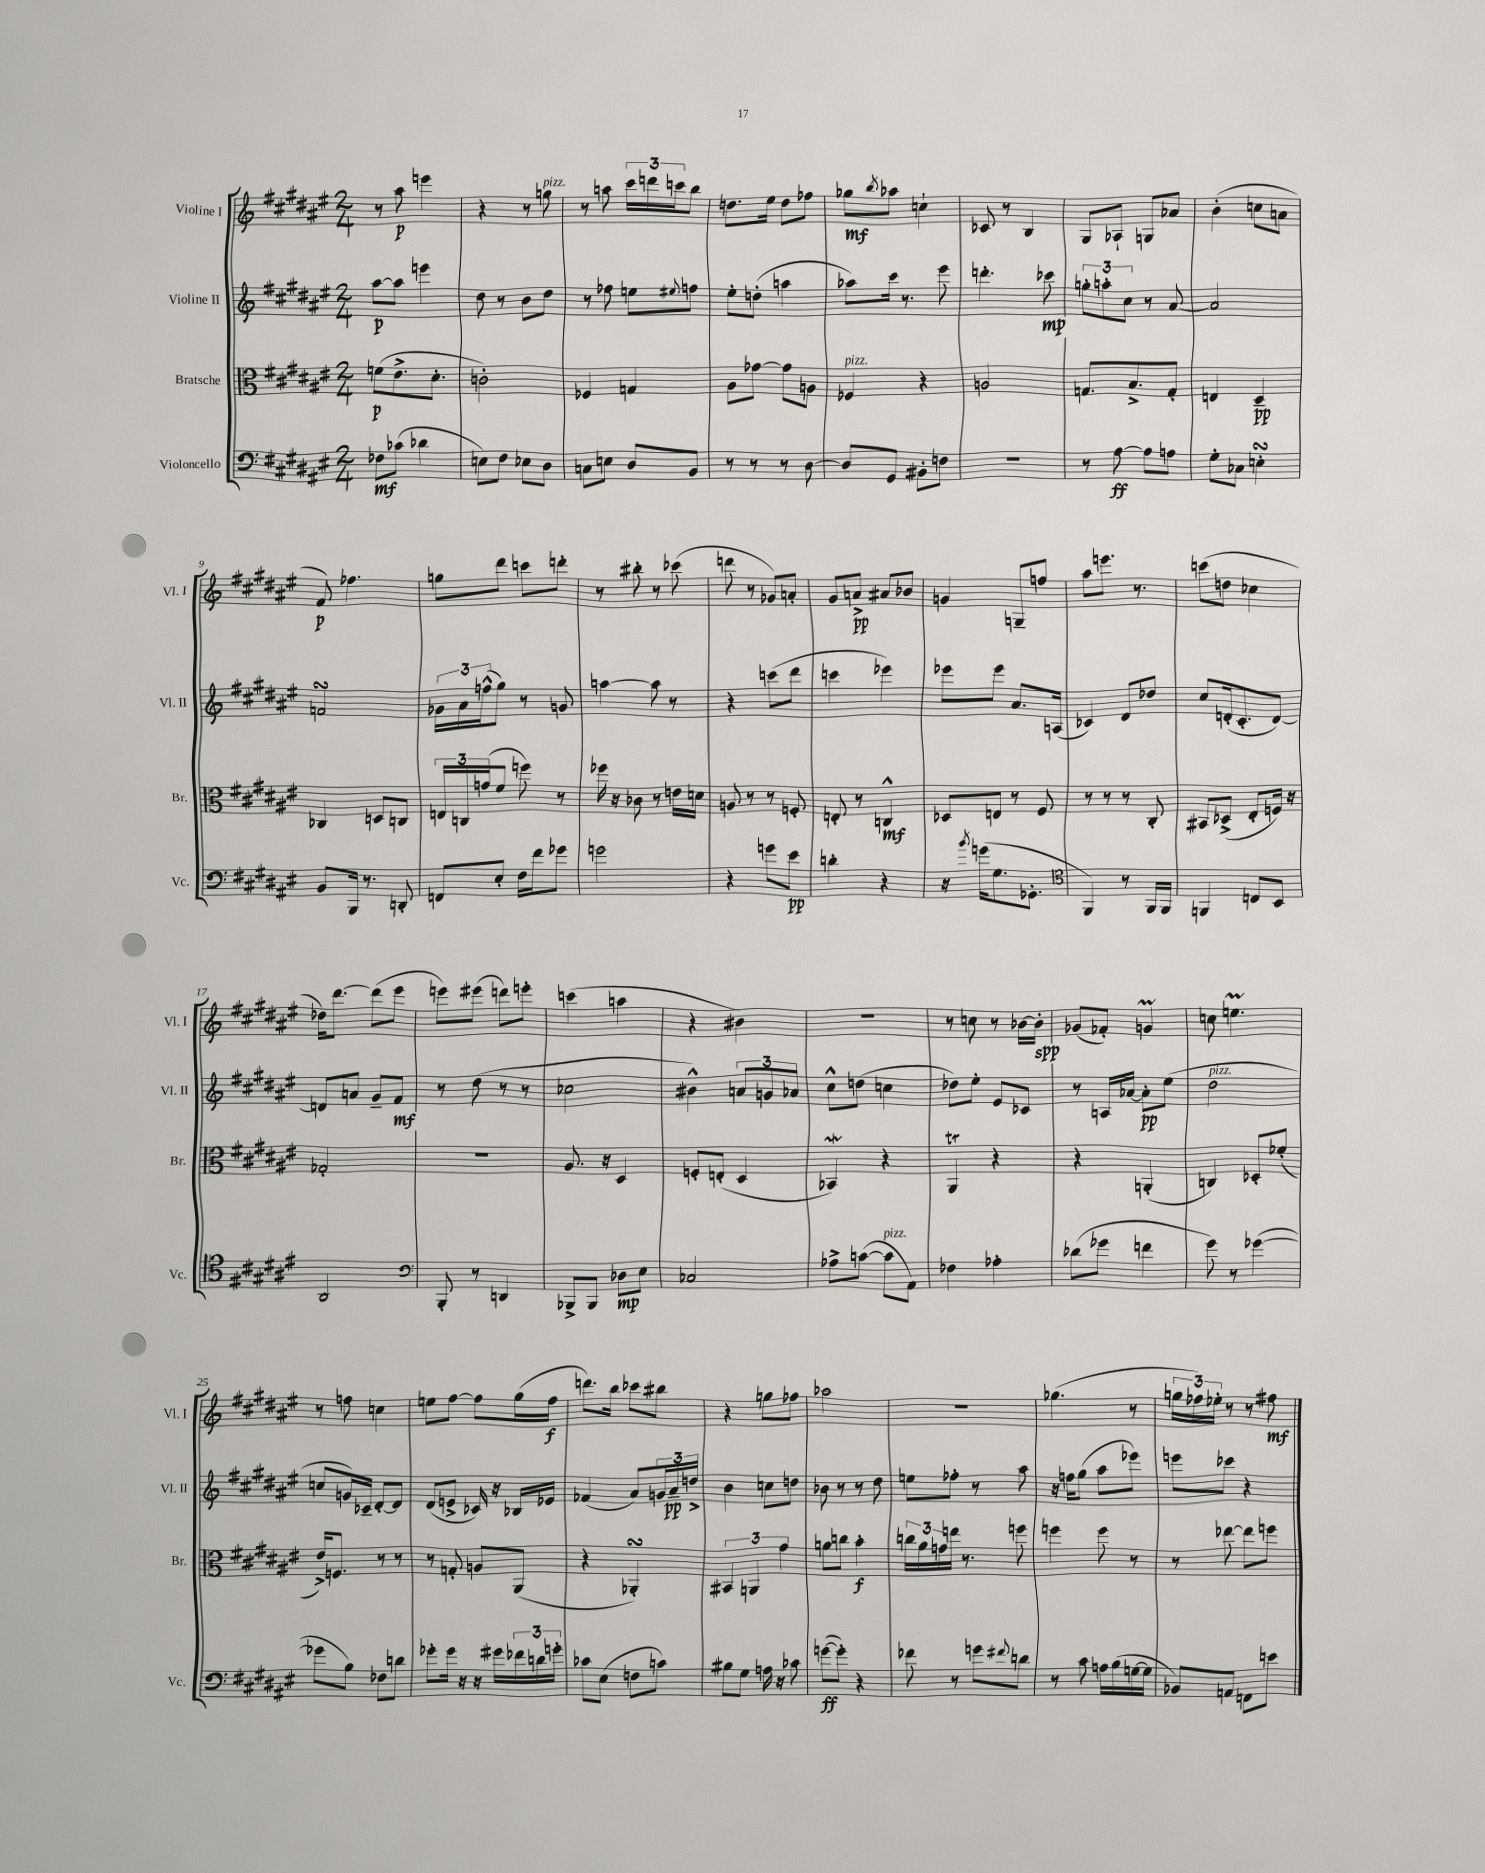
<<
\new StaffGroup <<
\new Staff = "s0" \with { instrumentName = "Violine I" shortInstrumentName = "Vl. I" } {
    \clef treble \key fis \major \numericTimeSignature \time 2/4
    r8 ais''8\p e'''4 |
    r4 r8 g''8^\markup { \italic "pizz." } |
    r8 a''8 \tuplet 3/2 { cis'''16 d'''16 c'''16 } b''8 |
    d''8. eis''16 d''8 fes''8 |
    ges''8\mf \acciaccatura { b''8 } aes''8 c''4-! |
    ces'8 r8 b4 |
    gis8 aes8-! g8 aes'8 |
    b'4-.( c''8 a'8 |
    fis'8\p) fes''4. |
    g''8 dis'''8 c'''8 d'''8-. |
    r8 bis''8-. r8 ces'''8( |
    d'''8 r8 ges'8) a'8-. |
    gis'8 a'8->\pp ais'8 bes'8 |
    g'4 g8-- f''8 |
    ais''8 e'''8. r8. |
    c'''8( d''8 ces''4 |
    des''16) dis'''8.~ dis'''8( eis'''8 |
    e'''8) eis'''8( d'''8) e'''8-. |
    c'''4( a''4 |
    r4 bis'4) |
    r2 |
    r8 c''8 r8 bes'16~ bes'16-.\spp |
    ges'8( fes'8-.) g'4\prall |
    c''8 e''4.\prall |
    r8 f''8 c''4 |
    e''8 fis''8~ fis''8 gis''16( fis''16\f |
    d'''8.) b''16 ces'''8 bis''8 |
    r4 g''8 fes''8 |
    aes''2 |
    r2 |
    ges''4.( r8 |
    \tuplet 3/2 { g''16 fes''16) ees''16-. } r8 r8 fis''8\mf \bar "|." |
}
\new Staff = "s1" \with { instrumentName = "Violine II" shortInstrumentName = "Vl. II" } {
    \clef treble \key fis \major \numericTimeSignature \time 2/4
    ais''8~\p ais''8 e'''4 |
    dis''8 r8 b'8 dis''8 |
    r8 fes''8 e''8 \appoggiatura { eis''8 } f''8 |
    eis''8-. d''8-.( a''4 |
    aes''8) cis'''16 r8. eis'''8 |
    d'''4.-. ces'''8\mp |
    \tuplet 3/2 { g''8-. a''8-. cis''8 } r8 ais'8~ |
    ais'2 |
    f'2\turn |
    \tuplet 3/2 { ges'16 ais'16 f''16-^( } gis''8) r8 g'8 |
    a''4~ a''8 r8 |
    r4 c'''8( dis'''8 |
    c'''4 ees'''4) |
    ees'''8 ees'''8 ais'8. a16( |
    ces'4) dis'8 des''8 |
    cis''8 d'16-.( cis'8.-. d'8~) |
    d'8 a'8 gis'8-- fis'8\mf |
    r8 dis''8( r8 r8 |
    ces''2 |
    bis'4-^) \tuplet 3/2 { a'8 g'8 aes'8 } |
    cis''8-^ d''8( c''4 |
    des''8) eis''8-. eis'8 ces'8 |
    r8 a16 aes'16~ aes'8-.\pp eis''8( |
    dis''2^\markup { \italic "pizz." } |
    c''8 g'16) ces'16-- dis'8~-. dis'8 |
    dis'8( e'8-> ces'16) r16 bes16 ees'16 |
    fes'4( ais'8) \tuplet 3/2 { g'16 ais'16--\pp d''16-> } |
    b'4 c''8 d''8 |
    bes'8 r8 r8 dis''8 |
    e''8 fes''8-. r8 ais''8 |
    r16 f''16 gis''8( ais''8 ees'''8) |
    e'''8 ces'''8 r4 \bar "|." |
}
\new Staff = "s2" \with { instrumentName = "Bratsche" shortInstrumentName = "Br." } {
    \clef alto \key fis \major \numericTimeSignature \time 2/4
    f'8\p( eis'8.-> dis'8.-. |
    c'2-.) |
    fes4 g4 |
    ais8 ges'8~ ges'8 a8 |
    fes4^\markup { \italic "pizz." } r4 |
    a2 |
    g8. b8.-> g8-. |
    e4 dis4--\pp |
    ces4 d8 c8 |
    \tuplet 3/2 { e16 c16 g'16( } fis'8 f''8) r8 |
    fes''16 r16 ces'8 r8 e'16 d'16 |
    a8 r8 r8 f8-. |
    e8-. r8 c4-^\mf |
    des8 e8 r8 fis8 |
    r8 r8 r8 cis8-. |
    bis,8 des8->( eis8-. f16) r16 |
    ges2-. |
    R2 |
    ais8. r16 dis4 |
    f8-. e8-.( dis4 |
    bes,4\mordent) r4 |
    ais,4\trill r4 |
    r4 a,4-.( |
    c4) des8-. fes'8-.( |
    eis'16->) f8. r8 r8 |
    r8 g8-. a8 ais,8( |
    r4 aes,4-.\turn) |
    \tuplet 3/2 { bis,4 a,4 gis'4 } |
    a'8 c''8 b'4-.\f |
    \tuplet 3/2 { c''16 ais'16 g'16 } e''16 r8. f''8 |
    f''4 f''8 r8 |
    r8 ees''8~ ees''8 f''8 \bar "|." |
}
\new Staff = "s3" \with { instrumentName = "Violoncello" shortInstrumentName = "Vc." } {
    \clef bass \key fis \major \numericTimeSignature \time 2/4
    fes8\mf ces'8( des'4 |
    e8) fis8 ees8 dis8 |
    c8 e8 dis8 b,8 |
    r8 r8 r8 dis8~ |
    dis8 gis,8 bis,8-. f8 |
    r2 |
    r8 ais8~\ff ais8 a8 |
    gis8-. ces8 e4-.\turn |
    b,8 b,,16 r8. d,8-. |
    f,8 eis8-. fis16 fis'16 ges'8 |
    g'2 |
    r4 g'8 eis'8\pp |
    d'4-. r4 |
    r16 \acciaccatura { b'8 } g'16( gis8. ges,8.-. |
    \clef tenor fis,4) r8 fis,16 fis,16 |
    f,4 c8 b,8 |
    ais,2 |
    \clef bass b,,8-. r8 d,4 |
    bes,,8-> bes,,8 des8\mp eis8 |
    ces2 |
    aes8-> c'8~( c'8^\markup { \italic "pizz." } ais,8) |
    fes4 aes4-. |
    des'8( ges'8 f'4 |
    gis'8) r8 ges'4~( |
    ges'8 b8) fes8 d'8 |
    ges'8-. ges'16 r16 r16 gis'16 \tuplet 3/2 { fes'16 d'16 g'16-. } |
    ces'8 eis8( f8 c'8) |
    bis8 gis8 a16 r16 ces'8 |
    g'8~\ff( g'8-.) r4 |
    fes'8 r8 g'8 \appoggiatura { fis'8 } d'8 |
    r8 cis'8 a16 b16( g16~ g16 |
    bes,8) a,8 f,8 e'8 \bar "|." |
}
>>
>>
